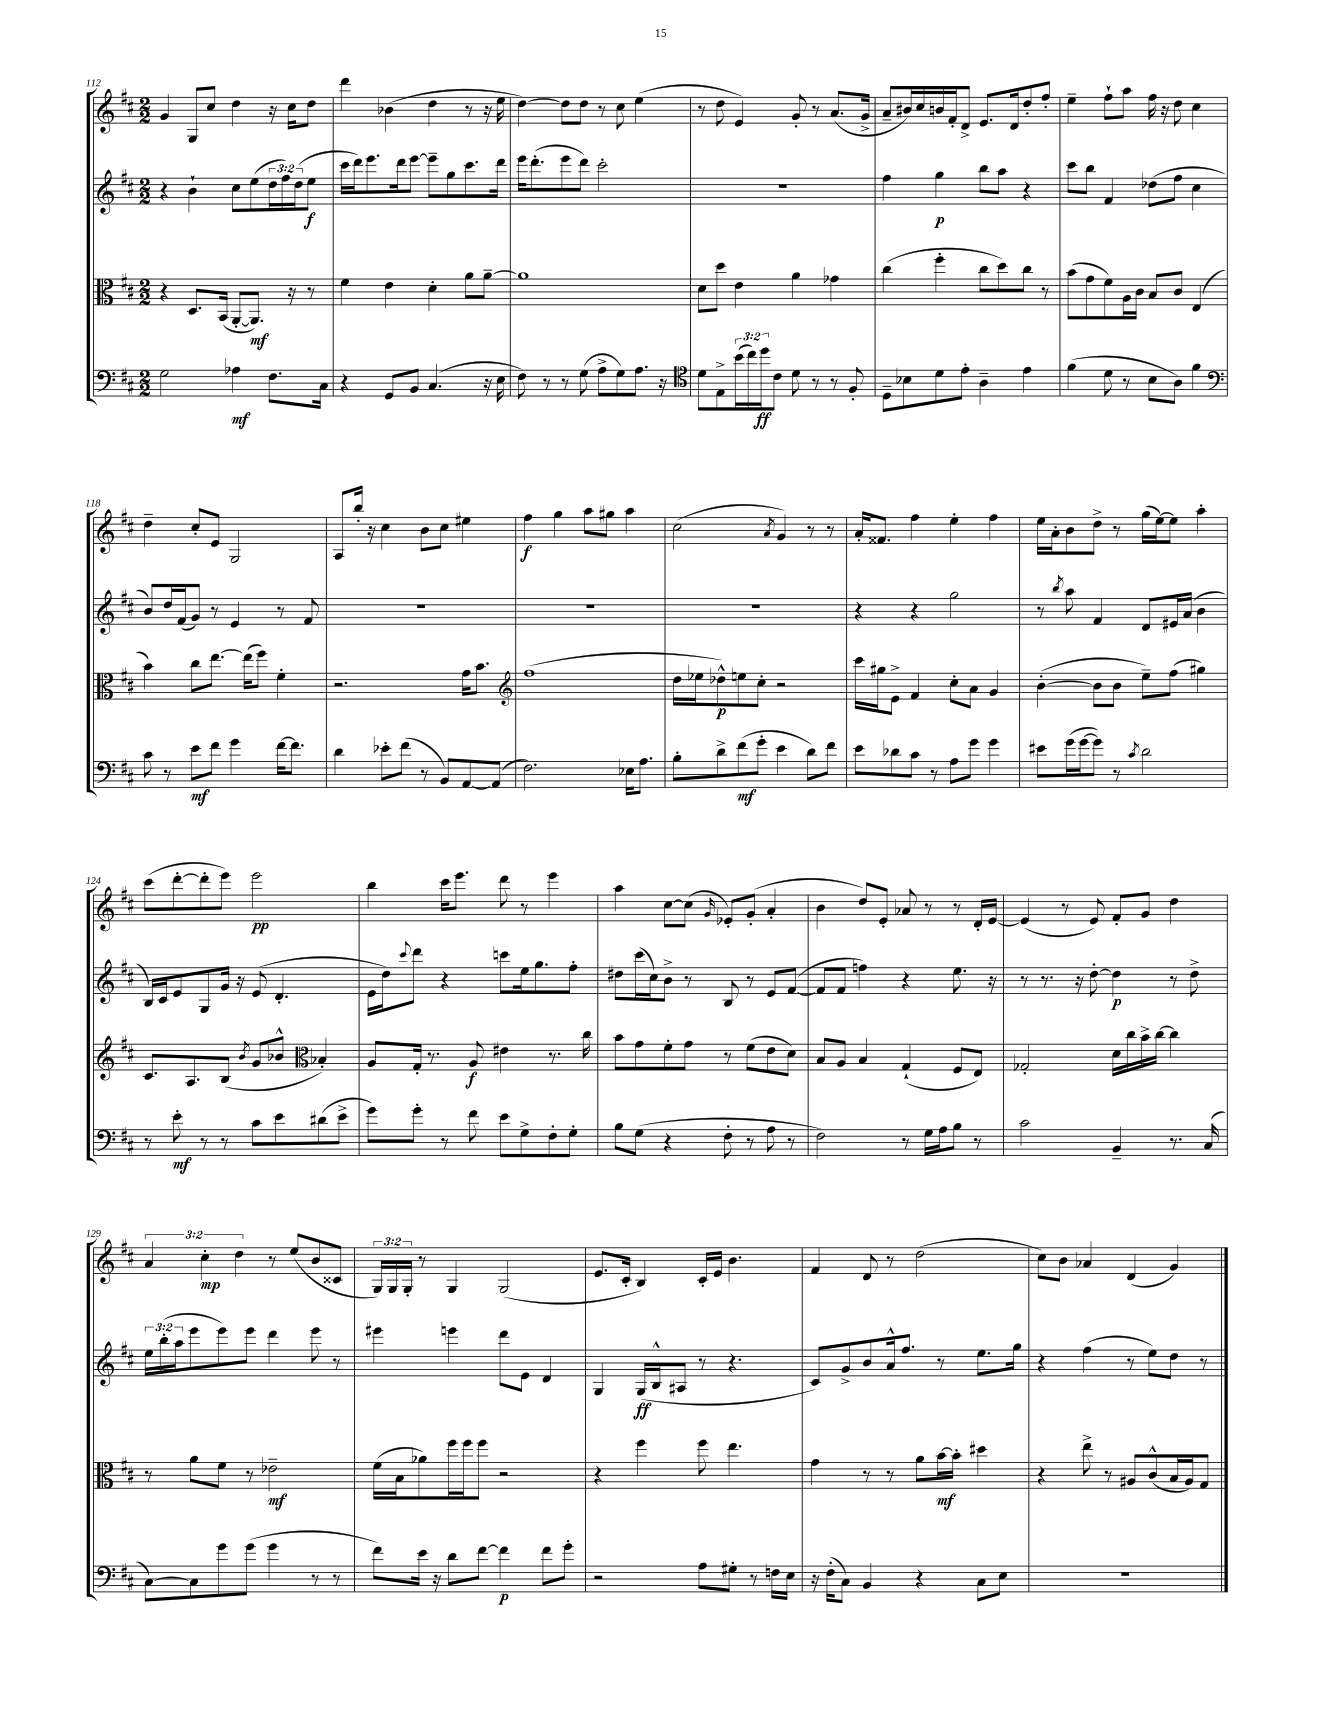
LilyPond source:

<<
\new StaffGroup <<
\new Staff = "s0" {
    \clef treble \key d \major \numericTimeSignature \time 2/2 \override Staff.TupletNumber.text = #tuplet-number::calc-fraction-text
    g'4 g8 cis''8 d''4 r16 cis''16 d''8 |
    d'''4 bes'4( d''4 r8 r16 e''16 |
    d''4~) d''8 d''8 r8 cis''8 e''4( |
    r8 d''8 e'4) g'8-. r8 a'8.( g'16-> |
    a'8-- bis'16) cis''16 b'16 fis'16-. d'8-> e'8. d'16 d''8-. fis''8-. |
    e''4-- fis''8-! a''8 fis''16 r16 d''8 cis''4 |
    d''4-- cis''8-. e'8 g2 |
    a8 b''16-. r16 cis''4 b'8 cis''8 eis''4 |
    fis''4\f g''4 a''8 gis''8 a''4 |
    cis''2( \acciaccatura { a'8 } g'4) r8 r8 |
    a'16-. fisis'8. fis''4 e''4-. fis''4 |
    e''16 a'16-. b'8 d''8-> r8 g''16( e''16~) e''8 a''4-. |
    cis'''8( d'''8~-. d'''8-. e'''8) e'''2\pp |
    b''4 cis'''16 e'''8. d'''8 r8 e'''4 |
    a''4 cis''8~ cis''8( \grace { g'16 } ees'8-.) g'8-.( a'4-. |
    b'4 d''8) e'8-. aes'8 r8 r8 d'16-. e'16~ |
    e'4( r8 e'8) fis'8-. g'8 d''4 |
    \tuplet 3/2 { a'4 cis''4-.\mp d''4 } r8 e''8( b'8 cisis'8 |
    \tuplet 3/2 { g16) g16 g16-. } r8 g4 g2( |
    e'8. cis'16-. b4) cis'16-. e'16 b'4. |
    fis'4 d'8 r8 d''2( |
    cis''8) b'8 aes'4 d'4( g'4) \bar "|." |
}
\new Staff = "s1" {
    \clef treble \key d \major \numericTimeSignature \time 2/2 \override Staff.TupletNumber.text = #tuplet-number::calc-fraction-text
    r4 b'4-! cis''8 e''8( \tuplet 3/2 { d''16 fis''16) d''16( } e''8\f |
    cis'''16 d'''16) e'''8. d'''16 e'''8~ e'''8-- g''8 cis'''8. d'''16 |
    e'''16 d'''8.-.( e'''8 d'''8) cis'''2-. |
    r1 |
    fis''4 g''4\p b''8 a''8 r4 |
    cis'''8 b''8 fis'4 des''8( fis''8 cis''4 |
    b'8) d''16 fis'16( g'8) r8 e'4 r8 fis'8 |
    R1 |
    R1 |
    R1 |
    r4 r4 g''2 |
    r8 \acciaccatura { b''8 } a''8 fis'4 d'8 eis'16 a'16( b'4 |
    b16) cis'16 e'8 g8 g'16 r16 e'8( d'4.-. |
    e'16 d''16) \appoggiatura { cis'''8 } d'''8 r4 c'''8 e''16 g''8. fis''8-. |
    dis''8 cis'''16( cis''16) b'8-> r8 b8 r8 e'8 fis'8~( |
    fis'8 fis'8 f''4) r4 e''8. r16 |
    r8 r8. r16 d''8~-. d''4\p r8 d''8-> |
    \tuplet 3/2 { e''16 b''16-.( a''16 } e'''8 e'''8) e'''8 d'''4 e'''8 r8 |
    eis'''4 e'''4 d'''8 e'8 d'4 |
    g4 g16\ff( b16-^ ais8 r8 r4. |
    cis'8) g'8-> b'8 a'16-^ fis''8. r8 e''8. g''16 |
    r4 fis''4( r8 e''8) d''8 r8 \bar "|." |
}
\new Staff = "s2" {
    \clef alto \key d \major \numericTimeSignature \time 2/2
    r4 d8. b,16( a,8~-. a,8.\mf) r16 r8 |
    fis'4 e'4 d'4-. a'8 a'8~-- |
    a'1 |
    d'8 d''8 e'4 a'4 ges'4 |
    cis''4( fis''4-. cis''8 d''8) cis''8 r8 |
    b'8( g'8 fis'8) a16 cis'16 b8 cis'8 e4( |
    b'4) cis''8 e''8.~ e''16( fis''8) fis'4-. |
    r2. g'16 b'8. |
    \clef treble fis''1( |
    d''16 ees''16 des''8-^\p) e''8 cis''8-. r2 |
    cis'''16 gis''16 e'8-> fis'4 cis''8-. a'8 g'4 |
    b'4~-.( b'8 b'8 e''8--) fis''8( gis''4) |
    cis'8. a8. b8( \acciaccatura { b'8 } g'8 bes'8-^ \clef alto bes4-.) |
    a8 g16-. r8. a8\f eis'4 r8. cis''16 |
    b'8 g'8 fis'8-. g'8 r8 fis'8( e'8 d'8) |
    b8 a8 b4 g4-!( fis8 e8) |
    ges2-. d'16 cis''16 b'16-> cis''16~ cis''4 |
    r8 a'8 fis'8 r8 ees'2--\mf |
    fis'16( b16 aes'8) fis''16 fis''16 fis''8 r2 |
    r4 fis''4 fis''8 e''4. |
    g'4 r8 r8 a'8 b'16~\mf b'16-. dis''4 |
    r4 e''8-> r8 ais8 cis'8-^( b16 ais16) g8 \bar "|." |
}
\new Staff = "s3" {
    \clef bass \key d \major \numericTimeSignature \time 2/2 \override Staff.TupletNumber.text = #tuplet-number::calc-fraction-text
    g2 aes4\mf fis8. cis16 |
    r4 g,8 b,8 cis4.( r16 e16 |
    fis8) r8 r8 g8( a8-> g8) a8. r16 |
    \clef tenor d'8 e8-> \tuplet 3/2 { b'16( cis''16) d''16\ff } cis'8 d'8 r8 r8 fis8-. |
    d8-- bes8 d'8 e'8-. a4-- e'4 |
    fis'4( d'8 r8 b8 a8) fis'4 |
    \clef bass cis'8 r8 e'8\mf fis'8 g'4 fis'16~ fis'8. |
    d'4 ees'8-. fis'8( r8 b,8) a,8~ a,8( |
    fis2.) ees16 a8. |
    b8-. d'8-> fis'8\mf( g'8-. e'4 d'8) fis'8 |
    e'8 des'8 cis'8 r8 a8 g'8 g'4 |
    eis'8 g'16( g'16~ g'8) r8 \acciaccatura { cis'8 } d'2 |
    r8 e'8-.\mf r8 r8 cis'8 e'8 dis'8( e'8-> |
    g'8) g'8-. r8 fis'8 e'8 g8-> fis8-. g8-. |
    b8 g8( r4 fis8-. r8 a8 r8 |
    fis2) r8 g16 a16 b8 r8 |
    cis'2 b,4-- r8. cis16( |
    cis8~) cis8 g'8 g'8( g'4 r8 r8 |
    fis'8) e'16 r16 d'8 fis'8~ fis'4\p fis'8 g'8-. |
    r2 a8 gis8-. r8 f16 e16 |
    r16 fis16-.( cis8) b,4 r4 cis8 e8 |
    r1 \bar "|." |
}
>>
>>
\layout { \context { \Score currentBarNumber = #112 } }
